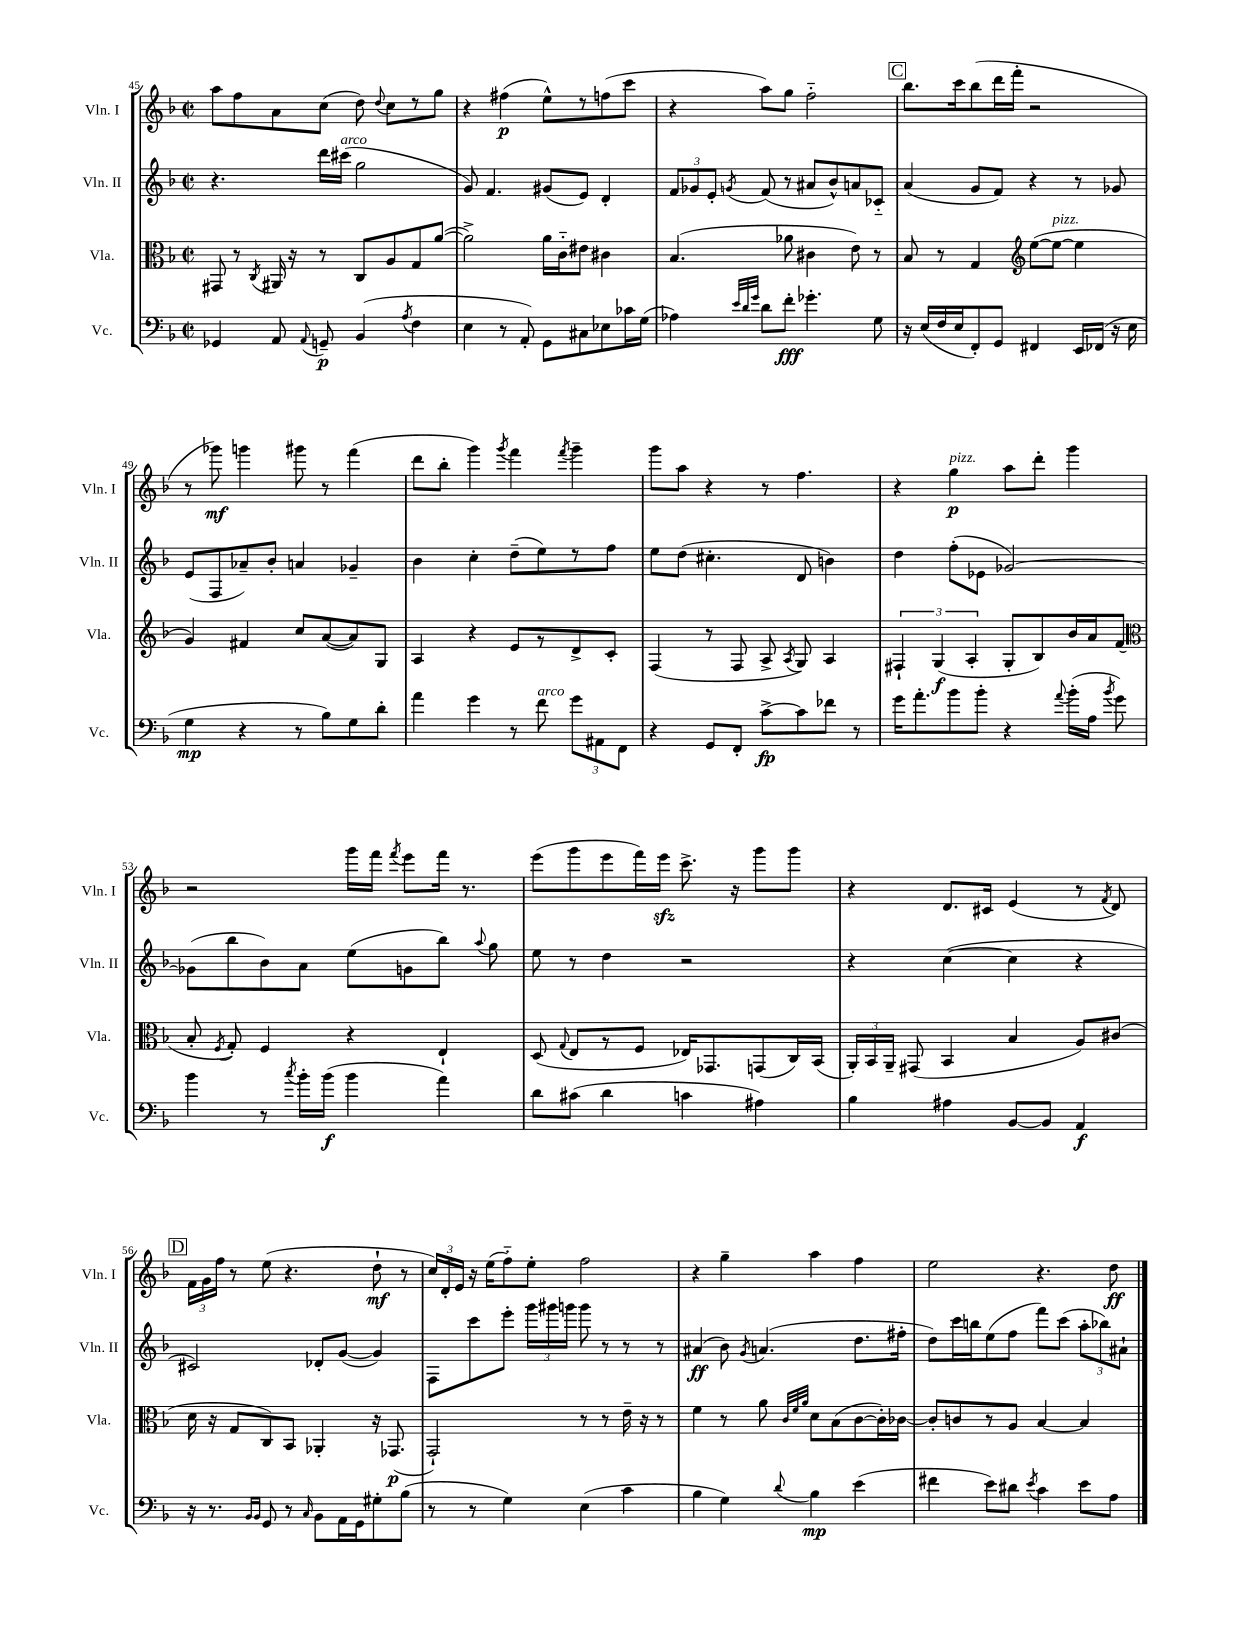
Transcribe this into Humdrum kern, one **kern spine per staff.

**kern	**kern	**kern	**kern
*staff4	*staff3	*staff2	*staff1
*clefF4	*clefC3	*clefG2	*clefG2
*k[b-]	*k[b-]	*k[b-]	*k[b-]
*M2/2	*M2/2	*M2/2	*M2/2
*met(c|)	*met(c|)	*met(c|)	*met(c|)
4GG-	8GG#	4.r	8aa
.	8r	.	8ff
.	8qC	.	.
8AA	16AA#	.	8a
.	16r	.	.
8qqAA	.	.	.
8GG~	8r	16ddd	(8cc
.	.	(16ccc#	.
(4BB-	8C	2gg	8dd)
.	.	.	8qqdd
.	8A	.	8cc
8qA	.	.	.
4F	8G	.	8r
.	([8a	.	8gg
=	=	=	=
4E	2a^])	8g)	4r
.	.	4.f	.
8r	.	.	(4ff#
8AA')	.	.	.
8GG	16a	(8g#	8ee^^)
.	16c'~	.	.
8C#	8e#	8e)	8r
8E-	4c#	4d'	(8ff
16c-	.	.	8ccc
(16G	.	.	.
=	=	=	=
4A-)	(4.B-	12f	4r
.	.	12g-	.
.	.	12e'	.
32qqe	.	.	.
32qqd	.	.	.
32qqg	.	8qg	.
8d	.	(8f	8aa)
8f'	8a-	8r	8gg
4.g-'	4c#	8a#	2ff'~
.	.	8b-^^)	.
.	8e)	8a	.
8G	8r	8c-'~	.
=	=	=	=
16r	8B-	(4a	8.bb-
(16E	.	.	.
16F	8r	.	.
16E	.	.	16ccc
8FF')	4G	8g	(8bb-
8GG	.	8f)	16ddd
.	.	.	16fff'
*	*clefG2	*	*
4FF#	([8ee	4r	2r
.	8ee_	.	.
16EE	4ee]	8r	.
(16FF-	.	.	.
16r	.	8g-	.
16E	.	.	.
=	=	=	=
4G	4g)	(8e	8r
.	.	8F	8ggg-)
4r	4f#	8a-~)	4ggg
.	.	8b-'	.
8r	8cc	4a	8ggg#
8B-)	([8a	.	8r
8G	8a])	4g-~	(4fff
8d'	8G	.	.
=	=	=	=
4a	4A	4b-	8ddd
.	.	.	8bb-'
4g	4r	4cc'	4ggg)
.	.	.	8qggg
8r	8e	(8dd~	4fff
8f	8r	8ee)	.
.	.	.	8qfff
12g	8d^	8r	4ggg~
12AA#	.	.	.
.	8c'	8ff	.
12FF	.	.	.
=	=	=	=
4r	(4F	8ee	8ggg
.	.	(8dd	8aa
8GG	8r	4.cc#'	4r
8FF'	8F	.	.
[8c^	8A^	.	8r
.	8qA	.	.
8c]	8G)	8d	4.ff
8f-	4A	4b)	.
8r	.	.	.
=	=	=	=
16g	6F#`	4dd	4r
8.a'	.	.	.
.	(6G	.	.
8b-	.	(8ff'	4gg
.	6A'	.	.
8b-'	.	8e-	.
4r	8G'	[2g-)	8aa
.	8B-)	.	8ddd'
8qqa	.	.	.
(16b-'	16b-	.	4ggg
16A	16a	.	.
8qb-	.	.	.
8g)	(8f	.	.
=	=	=	=
*	*clefC3	*	*
4b-	8B-'	(8g-]	2r
.	8qF	.	.
.	8G')	8bb-	.
8r	4F	8b-)	.
8qcc	.	.	.
16b-'	.	8a	.
(16b-	.	.	.
4b-	4r	(8ee	16ggg
.	.	.	16fff
.	.	.	8qfff
.	.	8g	8eee
4a)	4E`	8bb-)	16fff
.	.	.	8.r
.	.	8qqaa	.
.	.	8gg	.
=	=	=	=
8d	(8D	8ee	(8eee
.	8qqG	.	.
(8c#	8E	8r	8ggg
4d	8r	4dd	8eee
.	8F	.	16fff)
.	.	.	16eee
4c	16E-)	2r	8.ccc^
.	8.GG-	.	.
.	.	.	16r
4A#)	(8GG	.	8ggg
.	16C)	.	8ggg
.	(16BB-	.	.
=	=	=	=
4B-	24AA')	4r	4r
.	24BB-	.	.
.	24AA~	.	.
.	(8GG#	.	.
4A#	4BB-	([4cc	8.d
.	.	.	16c#
[8BB-	4B-	4cc]	(4e
8BB-]	.	.	.
4AA	8A)	4r	8r
.	.	.	8qf
.	(8c#	.	8d)
=	=	=	=
16r	16d	2c#)	24f
.	.	.	24g
8.r	16r	.	.
.	.	.	24ff
.	8G	.	8r
16qqBB-	.	.	.
16qqBB-	.	.	.
8GG	8C)	.	(8ee
8r	8BB-	.	4.r
16qqC	.	.	.
8BB-	4AA-'	8d-'	.
16AA	.	([8g	.
16GG	.	.	.
8G#'	16r	4g])	8dd`
.	(8.GG-	.	.
(8B-	.	.	8r
=	=	=	=
8r	2GG`)	8F	24cc)
.	.	.	24d'
.	.	.	24e
8r	.	8ccc	16r
.	.	.	(16ee
4G)	.	8eee'	8ff'~)
.	.	24ggg	8ee'
.	.	24ggg#	.
.	.	24ggg	.
(4E	8r	8ggg	2ff
.	8r	8r	.
4c	16e~	8r	.
.	16r	.	.
.	8r	8r	.
=	=	=	=
4B-	4f	(4a#	4r
4G)	8r	8b-)	4gg~
.	.	8qg	.
.	8a	(4.a	.
.	32qqc	.	.
.	32qqf	.	.
8qqd	32qqa	.	.
4B-	8d	.	4aa
.	(8B-	.	.
(4e	[8c	8.dd	4ff
.	16c'])	.	.
.	[16c-	16ff#'	.
=	=	=	=
4f#	8c-']	8dd)	2ee
.	8c	16ccc	.
.	.	16bb	.
8e)	8r	(8ee	.
8d#	8A	8ff	.
8qe	.	.	.
4c	[4B-	8fff)	4.r
.	.	(8ccc	.
8e	4B-]	12aa'	.
.	.	12bb-)	.
8A	.	.	8dd
.	.	12a#`	.
==	==	==	==
*-	*-	*-	*-
